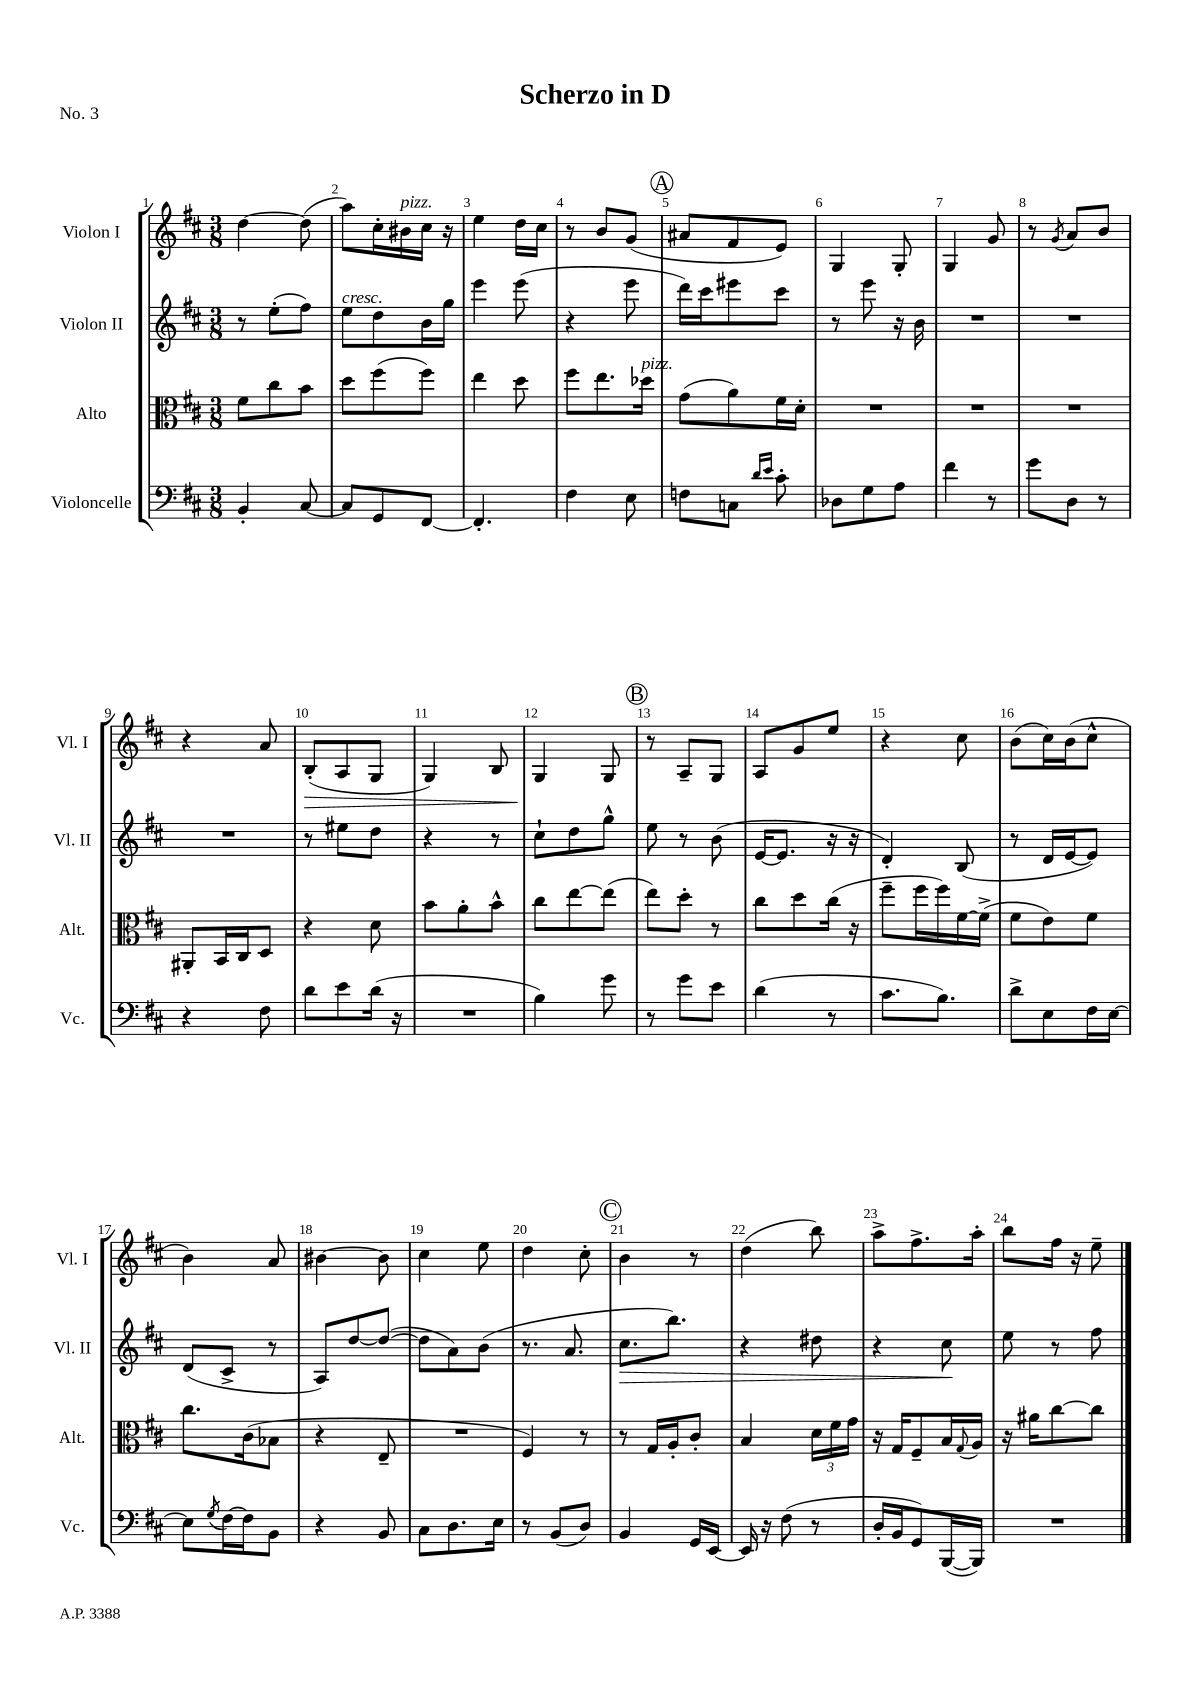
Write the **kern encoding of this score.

**kern	**kern	**kern	**dynam	**kern	**dynam
*part4	*part3	*part2	*part2	*part1	*part1
*staff4	*staff3	*staff2	*staff2	*staff1	*staff1
*I"Violoncelle	*I"Alto	*I"Violon II	*	*I"Violon I	*
*I'Vc.	*I'Alt.	*I'Vl. II	*	*I'Vl. I	*
*clefF4	*clefC3	*clefG2	*	*clefG2	*
*k[f#c#]	*k[f#c#]	*k[f#c#]	*	*k[f#c#]	*
*M3/8	*M3/8	*M3/8	*	*M3/8	*
=1	=1	=1	=1	=1	=1
4BB'/	8f#\L	8r	.	[4dd\	.
.	8cc#\	(8ee'\L	.	.	.
[8C#/	8b\J	8ff#\J)	.	(8dd\]	.
=2	=2	=2	=2	=2	=2
!	!	!LO:TX:a:i:t=cresc.	!	!	!
8C#/L]	8dd\L	8ee\L	.	8aa\L)	.
8GG/	(8ff#\	8dd\	.	16cc#'\L	.
!	!	!	!	!LO:TX:a:i:t=pizz.	!
.	.	.	.	16b#X\	.
[8FF#/J	8ff#\J)	16b\L	.	16cc#\JJ	.
.	.	16gg\JJ	.	16r	.
=3	=3	=3	=3	=3	=3
4.FF#'/]	4ee\	4eee\	.	4ee\	.
.	8dd\	(8eee\	.	16dd\LL	.
.	.	.	.	16cc#\JJ	.
=4	=4	=4	=4	=4	=4
4F#\	8ff#\L	4r	.	8r	.
.	8.ee\	.	.	8b/L	.
8E\	.	8eee\	.	(8g/J	.
!	!LO:TX:a:i:t=pizz.	!	!	!	!
.	16dd-X\Jk	.	.	.	.
!!LO:REH:place=s1:t=A
=5	=5	=5	=5	=5	=5
8Fn\L	(8g\L	16ddd\LL)	.	8a#X/L	.
.	.	16ccc#\J	.	.	.
8Cn\J	8a\)	8eee#X\	.	8f#/	.
16qqd/LL	.	.	.	.	.
16qqe/JJ	.	.	.	.	.
8c#'\	16f#\L	8ccc#\J	.	8e/J)	.
.	16d'\JJ	.	.	.	.
=6	=6	=6	=6	=6	=6
8D-X\L	4.r	8r	.	4G/	.
8G\	.	8eee\	.	.	.
8A\J	.	16r	.	8G'/	.
.	.	16b\	.	.	.
=7	=7	=7	=7	=7	=7
4f#\	4.r	4.r	.	4G/	.
8r	.	.	.	8g/	.
=8	=8	=8	=8	=8	=8
8g\L	4.r	4.r	.	8r	.
.	.	.	.	8qg/	.
8D\J	.	.	.	8a/L	.
8r	.	.	.	8b/J	.
!!LO:LB:g=z
=9	=9	=9	=9	=9	=9
4r	8AA#X'/L	4.r	.	4r	.
.	16BB/L	.	.	.	.
.	16C#/J	.	.	.	.
8F#\	8D/J	.	.	8a/	.
=10	=10	=10	=10	=10	=10
!	!	!	!	!	!LO:HP:b
8d\L	4r	8r	.	(8B'/L	>
8e\	.	8ee#X\L	.	8A/	.
(16d\Jk	8d\	8dd\J	.	8G/J	.
16r	.	.	.	.	.
=11	=11	=11	=11	=11	=11
4.r	8b\L	4r	.	4G/)	.
.	8a'\	.	.	.	.
.	8b^^\J	8r	.	8B/	.
=12	=12	=12	=12	=12	=12
4B\)	8cc#\L	8cc#`\L	.	4G/	.
.	[8ee\	8dd\	.	.	.
8g\	(8ee\J]	8gg^^\J	.	8G/	]
!!LO:REH:place=s1:t=B
=13	=13	=13	=13	=13	=13
8r	8ee\L)	8ee\	.	8r	.
8g\L	8dd'\J	8r	.	8A~/L	.
8e\J	8r	(8b\	.	8G/J	.
=14	=14	=14	=14	=14	=14
(4d\	8cc#\L	[16e/KL	.	8A/L	.
.	.	8.e/J]	.	.	.
.	8dd\	.	.	8g/	.
8r	(16cc#\Jk	16r	.	8ee/J	.
.	16r	16r	.	.	.
=15	=15	=15	=15	=15	=15
8.c#\L	8ff#~\L	4d'/)	.	4r	.
.	16ff#\L	.	.	.	.
8.B\J)	16ff#\)	.	.	.	.
.	[16f#\	(8B/	.	8cc#\	.
.	(16f#^\JJ]	.	.	.	.
=16	=16	=16	=16	=16	=16
8d^\L	8f#\L	8r	.	(8b\L	.
8E\	8e\)	16d/LL	.	16cc#\L)	.
.	.	[16e/J	.	(16b\J	.
16F#\L	8f#\J	8e/J])	.	8cc#^^\J	.
[16E\JJ	.	.	.	.	.
!!LO:LB:g=z
=17	=17	=17	=17	=17	=17
8E\L]	8.cc#\L	(8d/L	.	4b\)	.
8qG/	.	.	.	.	.
[16F#\L	.	8c#^/J	.	.	.
16F#\J]	(16c#\k	.	.	.	.
8BB\J	8B-X\J	8r	.	8a/	.
=18	=18	=18	=18	=18	=18
4r	4r	8A/L)	.	[4b#X\	.
.	.	[8dd/	.	.	.
8BB/	8E~/	(8dd/J_	.	8b#\]	.
=19	=19	=19	=19	=19	=19
8C#\L	4.r	8dd\L]	.	4cc#\	.
8.D\	.	8a\)	.	.	.
.	.	(8b\J	.	8ee\	.
16E\Jk	.	.	.	.	.
=20	=20	=20	=20	=20	=20
8r	4F#/)	8.r	.	4dd\	.
(8BB/L	.	.	.	.	.
.	.	8.a/	.	.	.
8D/J)	8r	.	.	8cc#'\	.
!!LO:REH:place=s1:t=C
=21	=21	=21	=21	=21	=21
!	!	!	!LO:HP:b	!	!
4BB/	8r	8.cc#\L	>	4b\	.
.	16G/LL	.	.	.	.
.	16A'/J	8.bb\J)	.	.	.
16GG/LL	8c#'/J	.	.	8r	.
[16EE/JJ	.	.	.	.	.
=22	=22	=22	=22	=22	=22
16EE/]	4B/	4r	.	(4dd\	.
16r	.	.	.	.	.
(8F#\	.	.	.	.	.
8r	24d\LL	8dd#X\	.	8bb\)	.
.	24f#\	.	.	.	.
.	24g\JJ	.	.	.	.
=23	=23	=23	=23	=23	=23
16D'/LL	16r	4r	.	8aa^\L	.
16BB/J	16G/KL	.	.	.	.
8GG/)	8F#~/	.	.	8.ff#^\	.
([16BBB/L	16B/L	8cc#\	.	.	.
.	8qqG/	.	.	.	.
16BBB/JJ])	16A/JJ	.	.	16aa'\Jk	.
.	.	.	]	.	.
=24	=24	=24	=24	=24	=24
4.r	16r	8ee\	.	8bb\L	.
.	16a#X\KL	.	.	.	.
.	[8cc#\	8r	.	16ff#\Jk	.
.	.	.	.	16r	.
.	8cc#\J]	8ff#\	.	8ee~\	.
==	==	==	==	==	==
*-	*-	*-	*-	*-	*-
